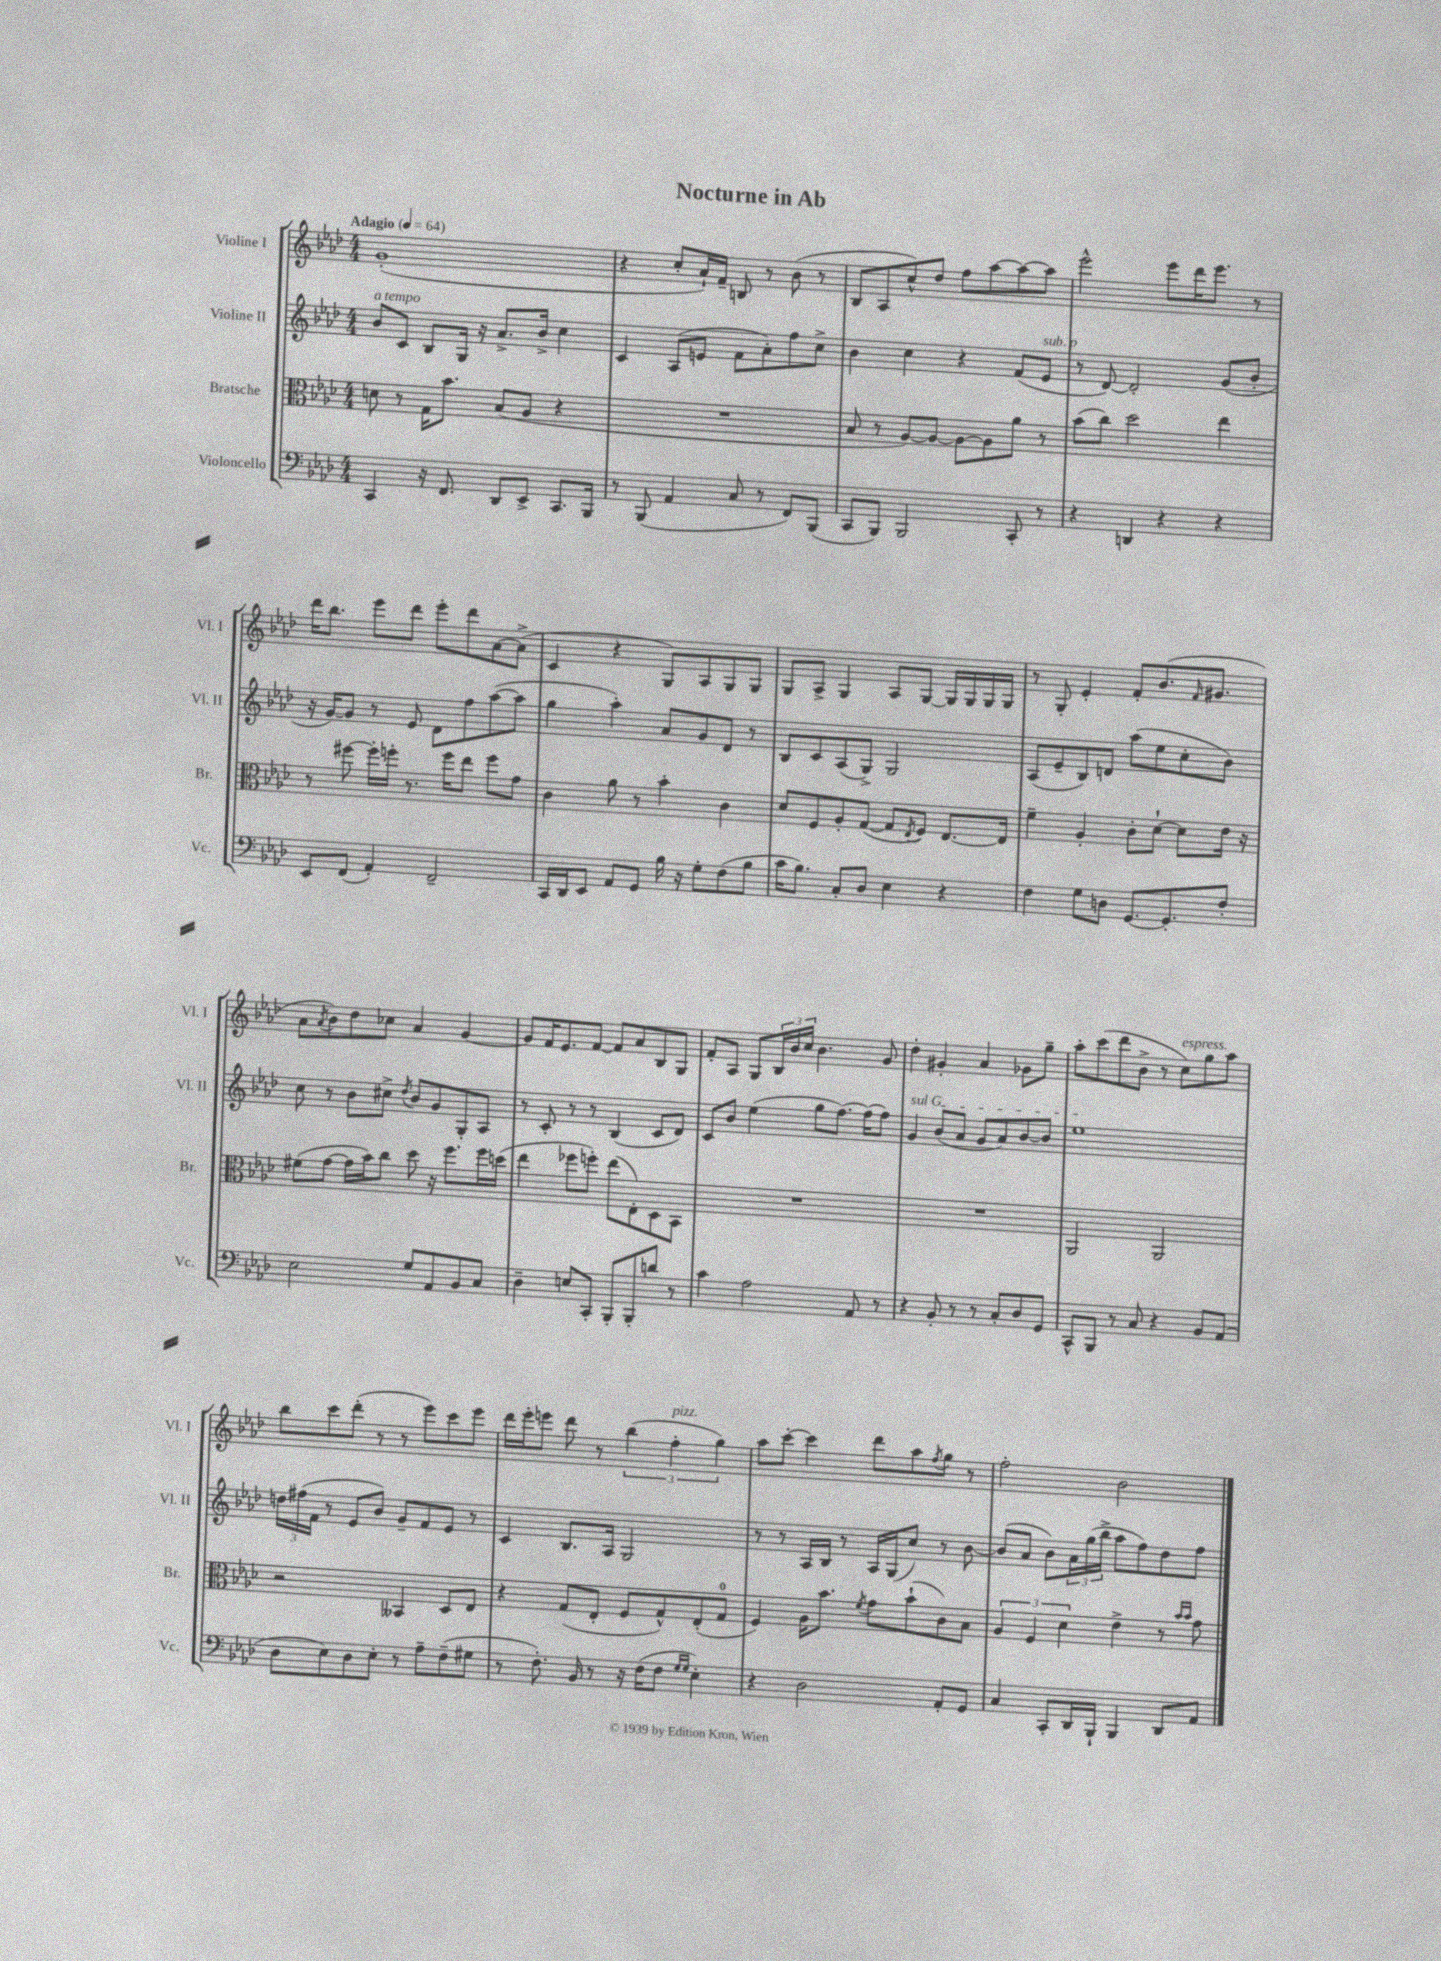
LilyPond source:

\header { title = "Nocturne in Ab" }
<<
\new StaffGroup <<
\new Staff = "s0" \with { instrumentName = "Violine I" shortInstrumentName = "Vl. I" } {
    \clef treble \key aes \major \numericTimeSignature \time 4/4 \tempo "Adagio" 4 = 64
    g'1-.( |
    r4 c''8-. aes'16-!) f'16-- b8 r8 bes'8( r8 |
    bes8 aes8 c''8-^) des''8 f''8 aes''8~ aes''8~ aes''8 |
    ees'''2-^ ees'''8 des'''16 ees'''8. r8 |
    des'''16 bes''8. ees'''8 des'''8 ees'''8-. des'''8 aes'8~ aes'8->( |
    c'4 r4 g8) aes8 g8 g8 |
    g8 aes8-> g4 aes8 g8~ g16 g16 g16 g16 |
    r8 g8-. ees'4-. f'8-. bes'8.( \grace { f'16 } gis'8. |
    aes'8 \acciaccatura { aes'8 } bes'8) des''8 ces''8 aes'4 g'4~ |
    g'8 f'16 ees'8. f'8~ f'8 aes'8 bes8 g8 |
    f'8-. aes8 g8 \tuplet 3/2 { bes16 bes'16 c''16 } bes'4. g'8 |
    des''4-. gis'4-. aes'4 ges'8 g''8-- |
    aes''8-. c'''8( des'''8 bes'8-> r8 c''8^\markup { \italic "espress." }) g''8 aes''8 |
    bes''8 c'''8 des'''8-.( r8 r8 ees'''8) c'''8 ees'''8 |
    des'''16 ees'''16-. e'''8 des'''8 r8 \tuplet 3/2 { bes''4( f''4-.^\markup { \italic "pizz." } g''4) } |
    aes''8 c'''8~-. c'''4 des'''8 aes''8 \acciaccatura { f''8 } g''8 r8 |
    f''2-. bes'2 \bar "|." |
}
\new Staff = "s1" \with { instrumentName = "Violine II" shortInstrumentName = "Vl. II" } {
    \clef treble \key aes \major \numericTimeSignature \time 4/4
    bes'8^\markup { \italic "a tempo" } c'8 bes8 g16 r16 aes'8.-> bes'16-> c''4 |
    c'4 aes8( e'8 f'8 aes'8-.) f''8 c''8-> |
    bes'4 c''4 r4 f'8( ees'8^\markup { \italic "sub. p" } |
    r8 des'8~) des'2-. g'8( bes'8-. |
    r16 g'16~) g'8 r8 ees'8 des'8 f''8 aes''8~( aes''8 |
    g''4 aes''4-.) aes'8 g'8 des'8 r8 |
    bes8 c'8 aes8( g8->) g2 |
    aes8( ees'8-- bes8) d'8 aes''8( ees''8 c''8-. bes'8) |
    c''8 r8 bes'8 cis''8-> \acciaccatura { des''8 } bes'8 g'8 g8-. aes8 |
    r8 c'8-. r8 r8 bes4( c'8 des'8) |
    c'8 bes'8 ees''4( g''8 f''8.~) f''16( f''8) |
    \once \override TextSpanner.bound-details.left.text = \markup { \italic "sul G" } g'4\startTextSpan bes'8( aes'8 g'8 aes'8) bes'8~ bes'8 |
    ees''1\stopTextSpan |
    \tuplet 3/2 { d''16 fis''16( f'16 } r8 ees'8 bes'8) g'8-- f'8 ees'8 r8 |
    c'4 bes8. aes16 g2 |
    r8 r8 aes16 bes16 r8 aes16 g16( c''8) r8 bes'8~ |
    bes'8( aes'8 bes'8) \tuplet 3/2 { aes'16 g''16( bes''16-> } aes''8 f''8) des''8 f''8 \bar "|." |
}
\new Staff = "s2" \with { instrumentName = "Bratsche" shortInstrumentName = "Br." } {
    \clef alto \key aes \major \numericTimeSignature \time 4/4
    d'8 r8 g16 bes'8. bes8( aes8 r4 |
    R1 |
    bes8 r8 aes8~) aes8~ aes8~ aes8 aes'8 r8 |
    bes'8( c''8) des''2 ees''4 |
    r8 fis''8~ fis''16-. f''16-. r8. f''16 ees''8 f''8 g'8 |
    c'4 aes'8 r8 bes'4-. c'4 |
    des'8 f8 aes8-. g8~( g8 \acciaccatura { ees8 } f8) ees8.~ ees16 |
    f'4-- aes4-. c'8-. des'8~-! des'8 ees'16 r16 |
    fis'8( g'8~ g'16 bes'16) c''8 des''8 r16 f''8. f''16 d''16( |
    ees''4 fes''8 f''8-.) ees''8( ees8-.) des8 bes,8 |
    R1 |
    R1 |
    aes,2 aes,2 |
    r2 beses,4 des8 ees8 |
    r4 g8( ees8-. f8 g8-^) ees8-.( g8-0 |
    f4) aes16 bes'8. \acciaccatura { f'8 } g'8 bes'8-!( c'8) bes8 |
    \tuplet 3/2 { aes4 f4 des'4 } ees'4-> r8 \grace { bes'16 bes'16 } g'8 \bar "|." |
}
\new Staff = "s3" \with { instrumentName = "Violoncello" shortInstrumentName = "Vc." } {
    \clef bass \key aes \major \numericTimeSignature \time 4/4
    c,4 r16 f,8. des,8 ees,8-> c,8. bes,,16 |
    r8 bes,,8( aes,4 c8 r8 f,8) bes,,8( |
    c,8 bes,,8) bes,,2 c,8-. r8 |
    r4 d,4 r4 r4 |
    ees,8 f,8( aes,4-.) f,2-- |
    c,16 des,16 ees,8 aes,8 g,8 bes16 r16 g8-. f8( bes8 |
    c'16 bes8.) c8-. des8 ees4 r4 |
    f4 g8 d8 g,8.~ g,8.-. f8-. |
    ees2 g8 aes,8 bes,8 c8 |
    des4-- e8 c,8-. bes,,8-. bes,,8-. d'8 r8 |
    c'4 aes2 aes,8 r8 |
    r4 bes,8-. r8 r8 c8-. des8 g,8 |
    c,8-^ bes,,8 r8 c8 r4 bes,8 aes,8( |
    des8 ees8) des8 ees8-. r8 aes8-- f8--( gis8 |
    r8 f8.-.) bes,16 r8 r16 f16( f8 \grace { g16 g16 } ees4-.) |
    r4 des2 aes,8-. g,8 |
    c4 c,8-. des,16 bes,,16-! bes,,4 des,8 aes,8 \bar "|." |
}
>>
>>
\layout { \context { \Score \remove "Bar_number_engraver" } }
